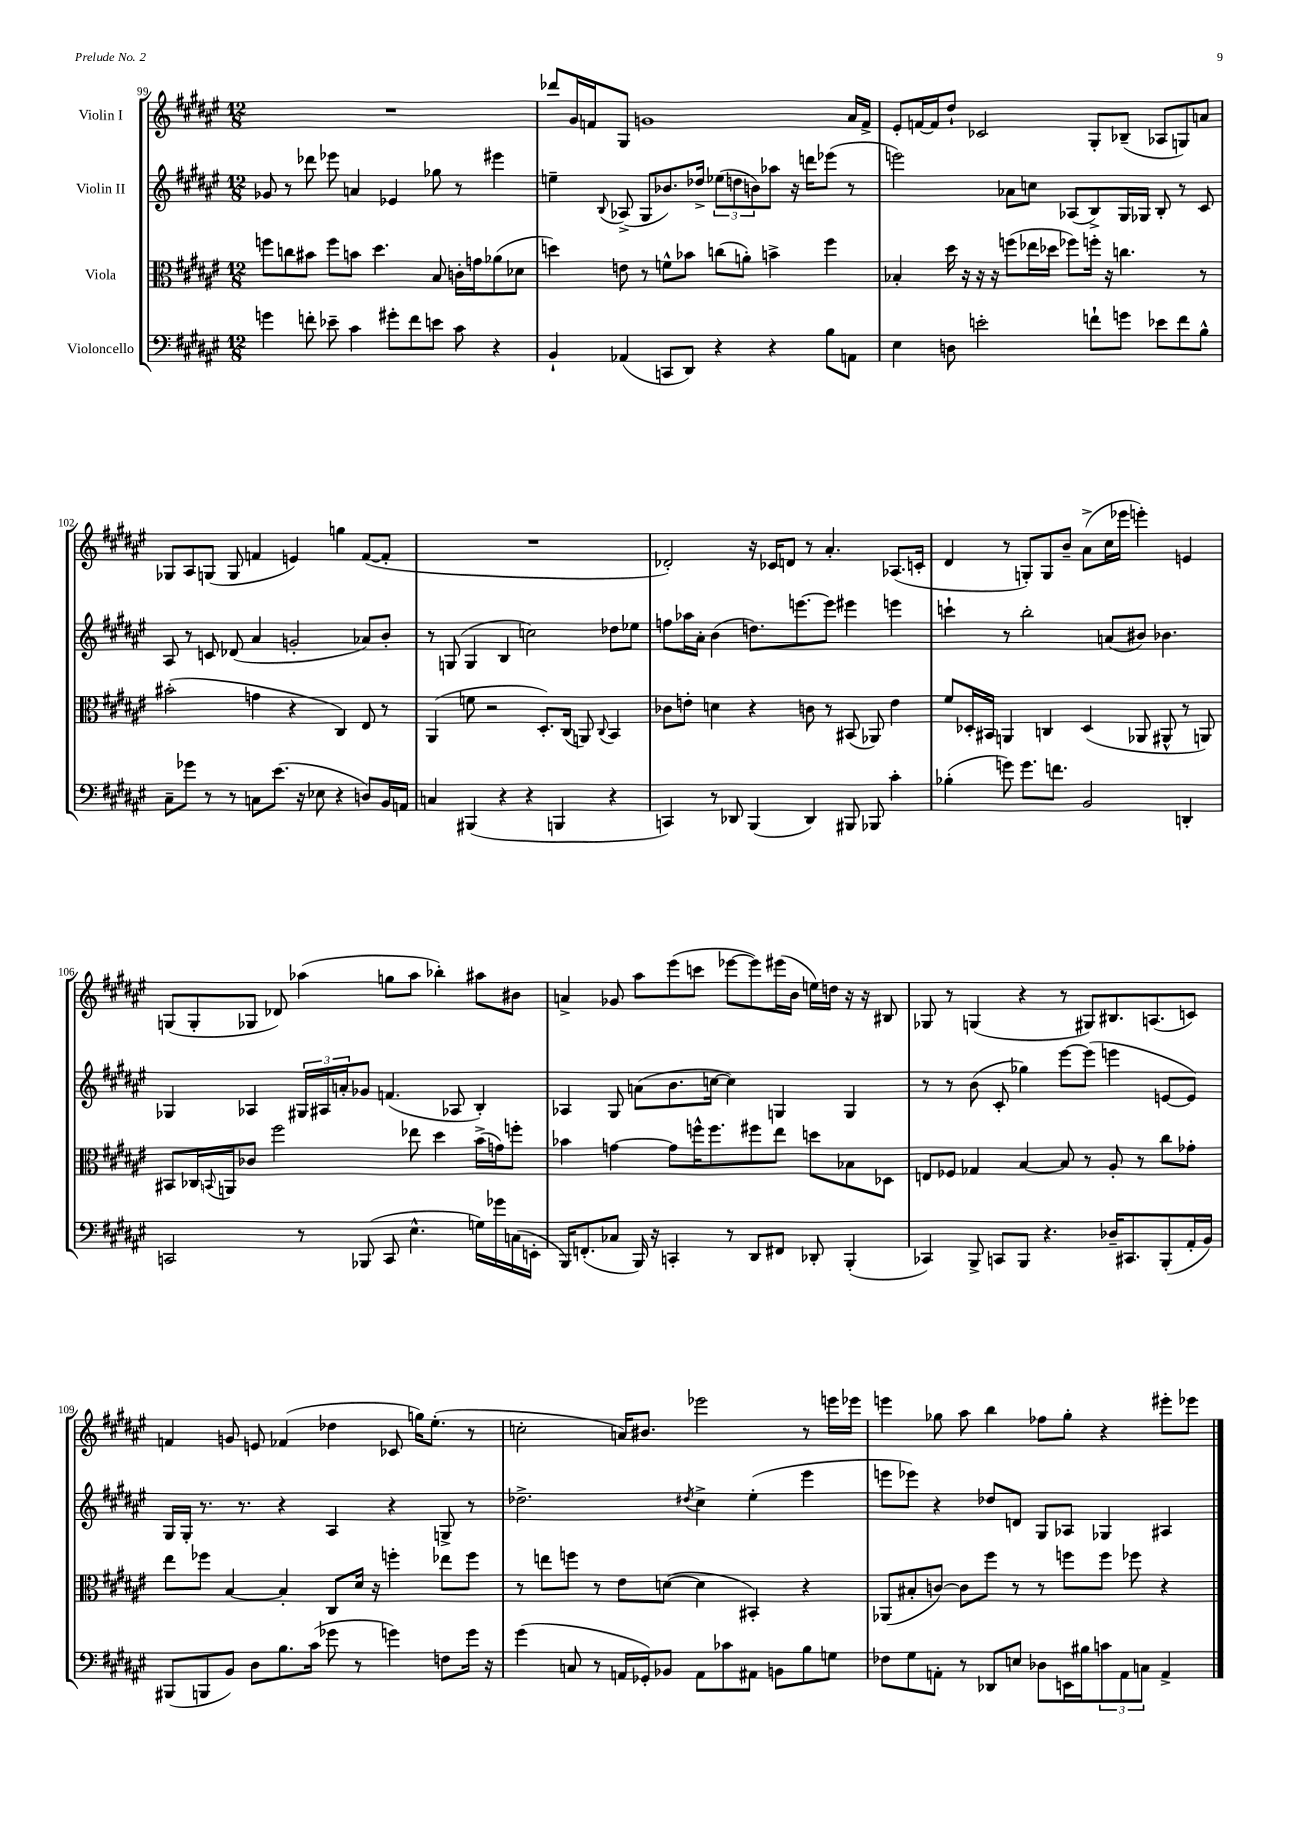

**kern	**kern	**kern	**kern
*staff4	*staff3	*staff2	*staff1
*clefF4	*clefC3	*clefG2	*clefG2
*k[f#c#g#d#a#e#]	*k[f#c#g#d#a#e#]	*k[f#c#g#d#a#e#]	*k[f#c#g#d#a#e#]
*M12/8	*M12/8	*M12/8	*M12/8
4g	8ff	8g-	1.r
.	8cc	8r	.
8f'	8b#	8ddd-	.
8e-~	8ff	8eee-	.
4c#	8b	4a	.
.	4.dd#	.	.
8g#'	.	4e-	.
8f	.	.	.
8e	8B	8gg-	.
8c#	16c'	8r	.
.	16g	.	.
4r	(8a-	4eee#	.
.	8d-	.	.
=	=	=	=
4BB`	4dd)	4ee~	8ddd-
.	.	.	16g#
.	.	.	16f
.	.	8qqB	.
(4AA-	8e	(8A-^	8G#
.	8r	8G#	1g
8CC	8f^^	8.b-)	.
8DD#)	8b-	.	.
.	.	16dd-^	.
4r	(8cc	(12ee-	.
.	.	12dd	.
.	8a')	.	.
.	.	12b)	.
4r	4b^	8aa-	.
.	.	16r	.
.	.	16ddd	.
8B	4ff#	(8eee-	.
8AA	.	8r	16a#
.	.	.	16f^
=	=	=	=
4E#	4B-'	2eee)	8e#'
.	.	.	[16f
.	.	.	16f]
8D	16dd#	.	8dd#`
.	16r	.	.
2e'	16r	.	2c-
.	16r	.	.
.	(8ff	8a-	.
.	16ee-	8cc	.
.	16dd-	.	.
.	8ff-)	(8A-	.
8f`	16ff'	8B^)	8G#'
.	16r	.	.
8g	4.cc	16G#	(8B-~
.	.	16G-	.
8e-	.	8B'	8A-
8f	.	8r	8G)
8B^^	8r	8c#	8a
=	=	=	=
8C#~	(2b#'	8A#	8G-
8g-	.	8r	8A#
8r	.	8c	(8G
8r	.	(8d-	8G
8C	4g	4a#	4f
(8.e#	.	.	.
.	4r	2g'	4e)
16r	.	.	.
8E-	.	.	.
4r	4C#)	.	4gg
8D)	8E#	8a-)	([8f
16BB	8r	8b'	8f']
16AA	.	.	.
=	=	=	=
4C	(4AA#	8r	1.r
.	.	(8G	.
(4BBB#	8f	4G	.
.	2r	.	.
4r	.	4B	.
4r	.	2cc)	.
.	8.D#')	.	.
4BBB	.	.	.
.	(16C#	.	.
.	8AA)	.	.
.	8qqC#	.	.
4r	4BB	8dd-	.
.	.	8ee-	.
=	=	=	=
4CC)	8c-	8ff	2d-')
.	8e'	16aa-	.
.	.	16a#'	.
8r	4d	(4b	.
8DD-	.	.	.
(4BBB	4r	8.dd)	16r
.	.	.	16c-
.	.	.	8d
.	.	[8.eee	.
4DD-)	8c	.	8r
.	8r	8eee]	4.a#'
8BBB#	(8BB#	4eee#	.
8BBB-	8AA-)	.	.
4c#'	4e	4eee	(8.A-
.	.	.	16c'
=	=	=	=
(4B-'	8f#	4ccc`	4d#
.	16D-'	.	.
.	16BB#	.	.
8g)	4AA	8r	8r
8.g	.	2bb'	8G')
.	4C	.	8G
8.f	.	.	.
.	.	.	8b~
2BB	(4D-	.	(8a#^
.	.	(8a	16cc#
.	.	.	16eee-
.	8AA-	8b#)	4eee')
.	8AA#^^	4.b-	.
4DD'	8r	.	4e
.	8AA)	.	.
=	=	=	=
2CC	8BB#	4G-	(8G
.	16C-	.	8G'
.	8qqBB	.	.
.	16AA	.	.
.	8c-	4A-	8G-
.	2ff#	.	8d-)
8r	.	24G#	(4aa-
.	.	24A#	.
.	.	24a'	.
(8BBB-	.	8g-	.
8CC	.	(4.f	8gg
4.E#^^	8ee-	.	8aa-
.	4dd#	.	4bb-')
.	.	8A-	.
16G)	(16b^	4B')	8aa#
16g-	16g)	.	.
(16C	8ff'	.	8b#
16EE'	.	.	.
=	=	=	=
16BBB)	4b-	4A-	4a^
(8.FF'	.	.	.
8C-	[4g	8G#	8g-
16BBB)	.	(8a	8aa#
16r	.	.	.
4CC'	8g]	8.b	(8eee#
.	16ff^^	.	8ccc
.	8.ff	[16cc	.
8r	.	4cc])	[8eee-
8DD#	8ff#	.	8eee-])
8FF#	8ee#	4G	(16eee#
.	.	.	16b
8DD-'	8dd	.	16ee)
.	.	.	16dd
(4BBB'	8B-	4G	16r
.	.	.	16r
.	8D-	.	8B#
=	=	=	=
4CC-)	8E	8r	8G-
.	8F-	8r	8r
8BBB^	4G-	(8b	(4G
8CC	.	8c#'	.
8BBB	[4B	4gg-)	4r
4.r	.	.	.
.	8B]	[8eee#	8r
.	8r	(8eee#]	8G#)
16D-~	8A#'	4eee	8.B#
8.CC#	.	.	.
.	8r	.	.
.	.	.	(8.A
(8BBB'	8cc#	[8e	.
16AA#'	8g-'	8e])	8c)
16BB)	.	.	.
=	=	=	=
(8BBB#	8ee#	16G#	4f
.	.	16G#'	.
8BBB	8ff-	8.r	.
8BB)	[4B	.	8g
.	.	8.r	.
8D#	.	.	8e
8.B	4B']	4r	(4f-
(16c#	.	.	.
8g-	8C#	4A#	4dd-
8r	16d#	.	.
.	16r	.	.
4g)	4ff'	4r	8c-
.	.	.	16gg)
.	.	.	(8.ee#'
8F	8ee-	8G^	.
16g	8ff	8r	8r
16r	.	.	.
=	=	=	=
(4g#	8r	2.dd-^	2cc'
.	8ee	.	.
8C	8ff	.	.
8r	8r	.	.
16AA	8e#	.	16a)
16GG-')	.	.	8.b#
8BB-	([8d	.	.
.	.	8qdd#	.
8AA	4d]	4cc#^	2eee-
8c-	.	.	.
8AA#	4BB#')	(4ee#'	.
8BB	.	.	.
8B	4r	4eee#	8r
8G	.	.	16eee
.	.	.	16eee-
=	=	=	=
8F-	(8AA-	8eee	4eee
8G#	8B#'	8eee-)	.
8AA'	[8c)	4r	8gg-
8r	8c]	.	8aa#
8DD-	8ff#	8dd-	4bb
8E	8r	8d	.
8D-	8r	8G#	8ff-
16EE	8ff	8A-	8gg-'
16B#	.	.	.
12c	8ff	4G-	4r
12AA	.	.	.
.	8ff-	.	.
12C	.	.	.
4AA^	4r	4A#	8eee#'
.	.	.	8eee-
==	==	==	==
*-	*-	*-	*-
